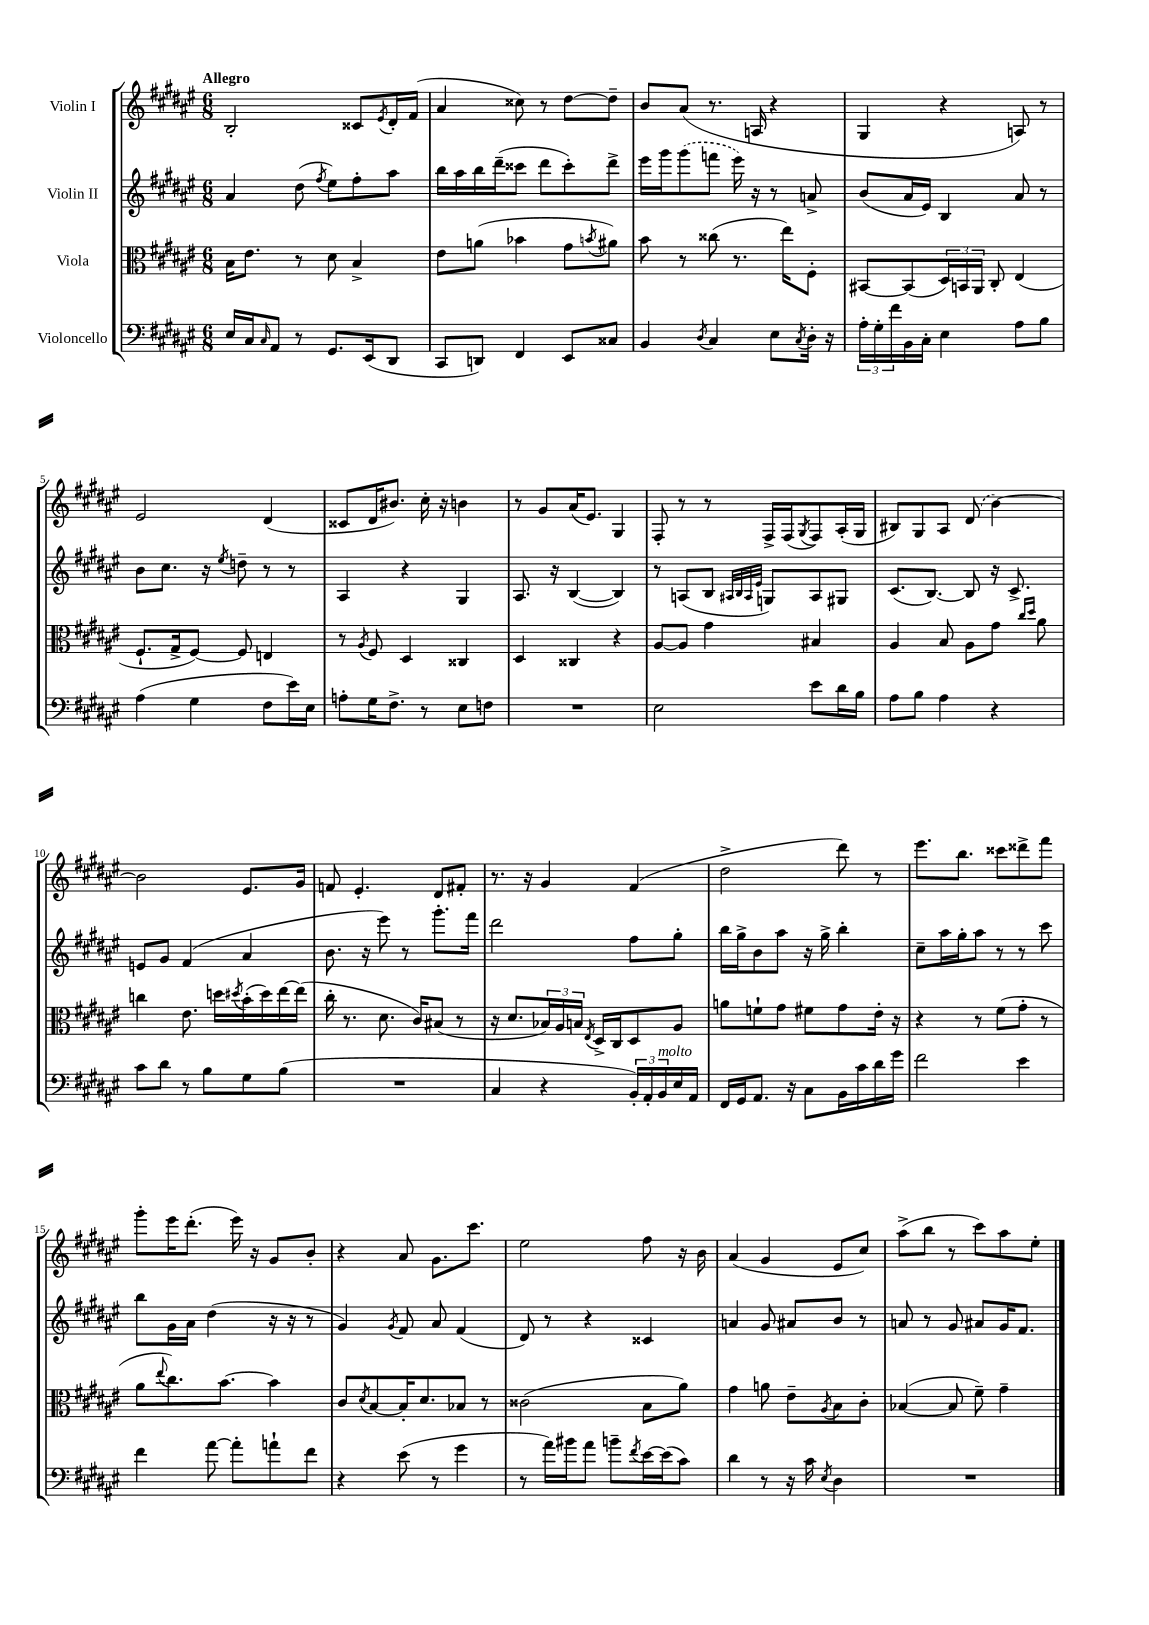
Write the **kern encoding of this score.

**kern	**kern	**kern	**kern
*part4	*part3	*part2	*part1
*staff4	*staff3	*staff2	*staff1
*I"Violoncello	*I"Viola	*I"Violin II	*I"Violin I
*clefF4	*clefC3	*clefG2	*clefG2
*k[f#c#g#d#a#e#]	*k[f#c#g#d#a#e#]	*k[f#c#g#d#a#e#]	*k[f#c#g#d#a#e#]
*M6/8	*M6/8	*M6/8	*M6/8
=1	=1	=1	=1
!	!	!	!LO:TX:a:B:t=Allegro
16E#/LL	16B\KL	4a#/	2B'/
16C#/J	8.e#\J	.	.
16qqC#/	.	.	.
8AA#/J	.	.	.
8r	8r	(8dd#\	.
.	.	8qff#/	.
8.GG#/L	8d#\	8ee#\L)	.
.	4B^/	8ff#'\	8c##X/L
(16EE#/k	.	.	.
.	.	.	8qe#/
8DD#/J	.	8aa#\J	16d#'/L
.	.	.	(16f#/JJ
=2	=2	=2	=2
8CC#/L	8e#\L	16bb\LL	4a#/
.	.	16aa#\	.
8DDn/J)	(8an\J	16bb\	.
.	.	(16ddd#~\J	.
4FF#/	4b-X\	8ccc##X\J	8cc##X\)
.	.	8ddd#\L	8r
8EE#/L	8g#\L	8ccc##'\)	[8dd#\L
.	8qbn/	.	.
8C##X/J	8a#X\J)	8ddd#^\J	8dd#~\J]
=3	=3	=3	=3
4BB/	8b\	16eee#\LL	8b/L
.	.	16ggg#\J	.
.	8r	(8ggg#\	(8a#/J
8qD#/	.	.	.
4C#/	(8cc##X\	8fffn\J	8.r
.	8.r	16eee#\)	.
.	.	16r	16An/
8E#\L	.	8r	4r
.	16ee#\KL)	.	.
8qC#/	.	.	.
16D#'\Jk	8F#'\J	8an^/	.
16r	.	.	.
=4	=4	=4	=4
24A#'\LL	[8BB#X/L	(8b/L	4G#/
24G#'\	.	.	.
24f#\	.	.	.
16BB\	(8BB#/]	16a#/L	.
16C#'\JJ	.	16e#/JJ)	.
4E#\	24D#/L)	4B/	4r
.	24BBn/	.	.
.	24AA#/JJ	.	.
.	8C#'/	.	.
8A#\L	(4E#/	8a#/	8An/)
8B\J	.	8r	8r
!!LO:LB:g=z
=5	=5	=5	=5
(4A#\	8.F#`/L	8b\L	2e#/
.	.	8.cc#\J	.
.	16G#^/k	.	.
4G#\	[8F#/J)	.	.
.	.	16r	.
.	.	8qee#/	.
.	8F#/]	8ddn~\	.
8F#\L	4En/	8r	(4d#/
16e#\L)	.	8r	.
16E#\JJ	.	.	.
=6	=6	=6	=6
8An'\L	8r	4A#/	8c##X/L
.	8qA#/	.	.
16G#\K	8F#/	.	16d#/K
8.F#^\J	.	.	8.b#X/J)
.	4D#/	4r	.
8r	.	.	16cc#'\
.	.	.	16r
8E#\L	4C##X/	4G#/	4bn\
8Fn\J	.	.	.
=7	=7	=7	=7
2.r	4D#/	8.A#/	8r
.	.	.	8g#/L
.	.	16r	.
.	4C##X/	([4B/	(16a#/K
.	.	.	8.e#/J)
.	4r	4B/])	4G#/
=8	=8	=8	=8
2E#\	[8A#/L	8r	8F#'/
.	8A#/J]	(8An/L	8r
.	4g#\	8B/J	8r
.	.	32qqA#X/LLL	.
.	.	32qqB/	.
.	.	32qqA#/	.
.	.	32qqe#/JJJ	.
.	.	8Gn/L)	16F#^/LL
.	.	.	(16F#/J
.	.	.	8qG#/
8e#\L	4B#X/	8A#/	8F#/)
16d#\L	.	8G#X/J	(16A#'/L
16B\JJ	.	.	16G#/JJ
=9	=9	=9	=9
8A#\L	4A#/	(8.c#/L	8B#X/L)
8B\J	.	.	8G#/
.	.	[8.B/J)	.
4A#\	8B/	.	8A#/J
.	8A#\L	8B/]	(8d#/
4r	8g#\J	16r	[4b\)
.	.	8.c#^/	.
.	16qqcc#/LL	.	.
.	16qqdd#/JJ	.	.
.	8a#\	.	.
!!LO:LB:g=z
=10	=10	=10	=10
8c#\L	4ccn\	8en/L	2b\]
8d#\J	.	8g#/J	.
8r	8.e#\	(4f#/	.
8B\L	.	.	.
.	16ddn\LL	.	.
.	8qdd#X/	.	.
8G#\	(16b'\	4a#/	8.e#/L
.	16dd#\)	.	.
(8B\J	[16ee#\	.	.
.	(16ee#\JJ]	.	16g#/Jk
=11	=11	=11	=11
2.r	16cc#'\	8.b\	8fn/
.	8.r	.	.
.	.	.	4.e#'/
.	.	16r	.
.	8.d#\	8eee#\)	.
.	.	8r	.
.	16c#/KL)	.	.
.	(8B#X/J	8.ggg#'\L	8d#/L
.	8r	.	8f#X'/J
.	.	16fff#\Jk	.
=12	=12	=12	=12
4C#/	16r	2ddd#\	8.r
.	8.d#/L	.	.
.	.	.	16r
4r	24B-X/L)	.	4g#/
.	24A#/	.	.
.	24Bn/JJ	.	.
.	8qE#/	.	.
.	16D#^/LL	.	.
.	16C#/J	.	.
24BB'/LL)	8D#/	8ff#\L	(4f#/
24AA#'/	.	.	.
!LO:TX:a:i:t=molto	!	!	!
24BB/	.	.	.
16E#/	8A#/J	8gg#'\J	.
16AA#/JJ	.	.	.
=13	=13	=13	=13
16FF#/LL	8an\L	16bb\LL	2dd#^\
16GG#/J	.	16gg#^\J	.
8.AA#/J	8fn`\	8b\	.
.	8g#\J	8aa#\J	.
16r	.	.	.
8C#\L	8f#X\L	16r	.
.	.	16gg#^\	.
16BB\L	8g#\	4bb'\	8ddd#\)
16c#\	.	.	.
16d#\	16e#'\Jk	.	8r
16g#\JJ	16r	.	.
=14	=14	=14	=14
2f#\	4r	8cc#~\L	8.eee#\L
.	.	16aa#\L	.
.	.	16gg#'\J	8.bb\J
.	8r	8aa#\J	.
.	(8f#\L	8r	8ccc##X\L
4e#\	8g#'\J	8r	8ddd##X^\
.	8r	8ccc#\	8fff#\J
!!LO:LB:g=z
=15	=15	=15	=15
4f#\	8a#\L	8bb\L	8ggg#'\L
.	8qqee#/	.	.
.	8.cc#\)	16g#\L	16eee#\K
.	.	16a#\JJ	(8.ddd#'\J
[8a#\	.	(4dd#\	.
.	[8.b\J	.	.
8a#'\L]	.	.	16eee#\)
.	.	.	16r
8an`\	4b\]	16r	8g#/L
.	.	16r	.
8f#\J	.	8r	8b'/J
=16	=16	=16	=16
4r	8c#/L	4g#/)	4r
.	8qd#/	.	.
.	[8B/	.	.
.	.	8qg#/	.
(8e#\	16B'/K]	8f#/	8a#/
.	8.d#/	.	.
8r	.	8a#/	8.g#\L
4g#\	8B-X/J	(4f#/	.
.	.	.	8.ccc#\J
.	8r	.	.
=17	=17	=17	=17
8r	(2c##X\	8d#/)	2ee#\
16a#\LL)	.	8r	.
16b#X\J	.	.	.
8a#\J	.	4r	.
8bn~\L	.	.	.
8qf#/	.	.	.
[16e#\L	8B\L	4c##X/	8ff#\
(16e#\J]	.	.	.
8c#\J)	8a#\J)	.	16r
.	.	.	16b\
=18	=18	=18	=18
4d#\	4g#\	4an/	(4a#/
8r	8an\	8g#/	4g#/
16r	8e#~\L	8a#X/L	.
16c#\	.	.	.
8qE#/	8qA#/	.	.
4D#\	8B\	8b/J	8e#/L
.	8c#'\J	8r	8cc#/J)
=19	=19	=19	=19
2.r	([4B-X/	8an/	(8aa#^\L
.	.	8r	8bb\J
.	8B-/]	8g#/	8r
.	8f#~\)	8a#X/L	8ccc#\L)
.	4g#~\	16g#/K	8aa#\
.	.	8.f#/J	.
.	.	.	8ee#'\J
==	==	==	==
*-	*-	*-	*-
